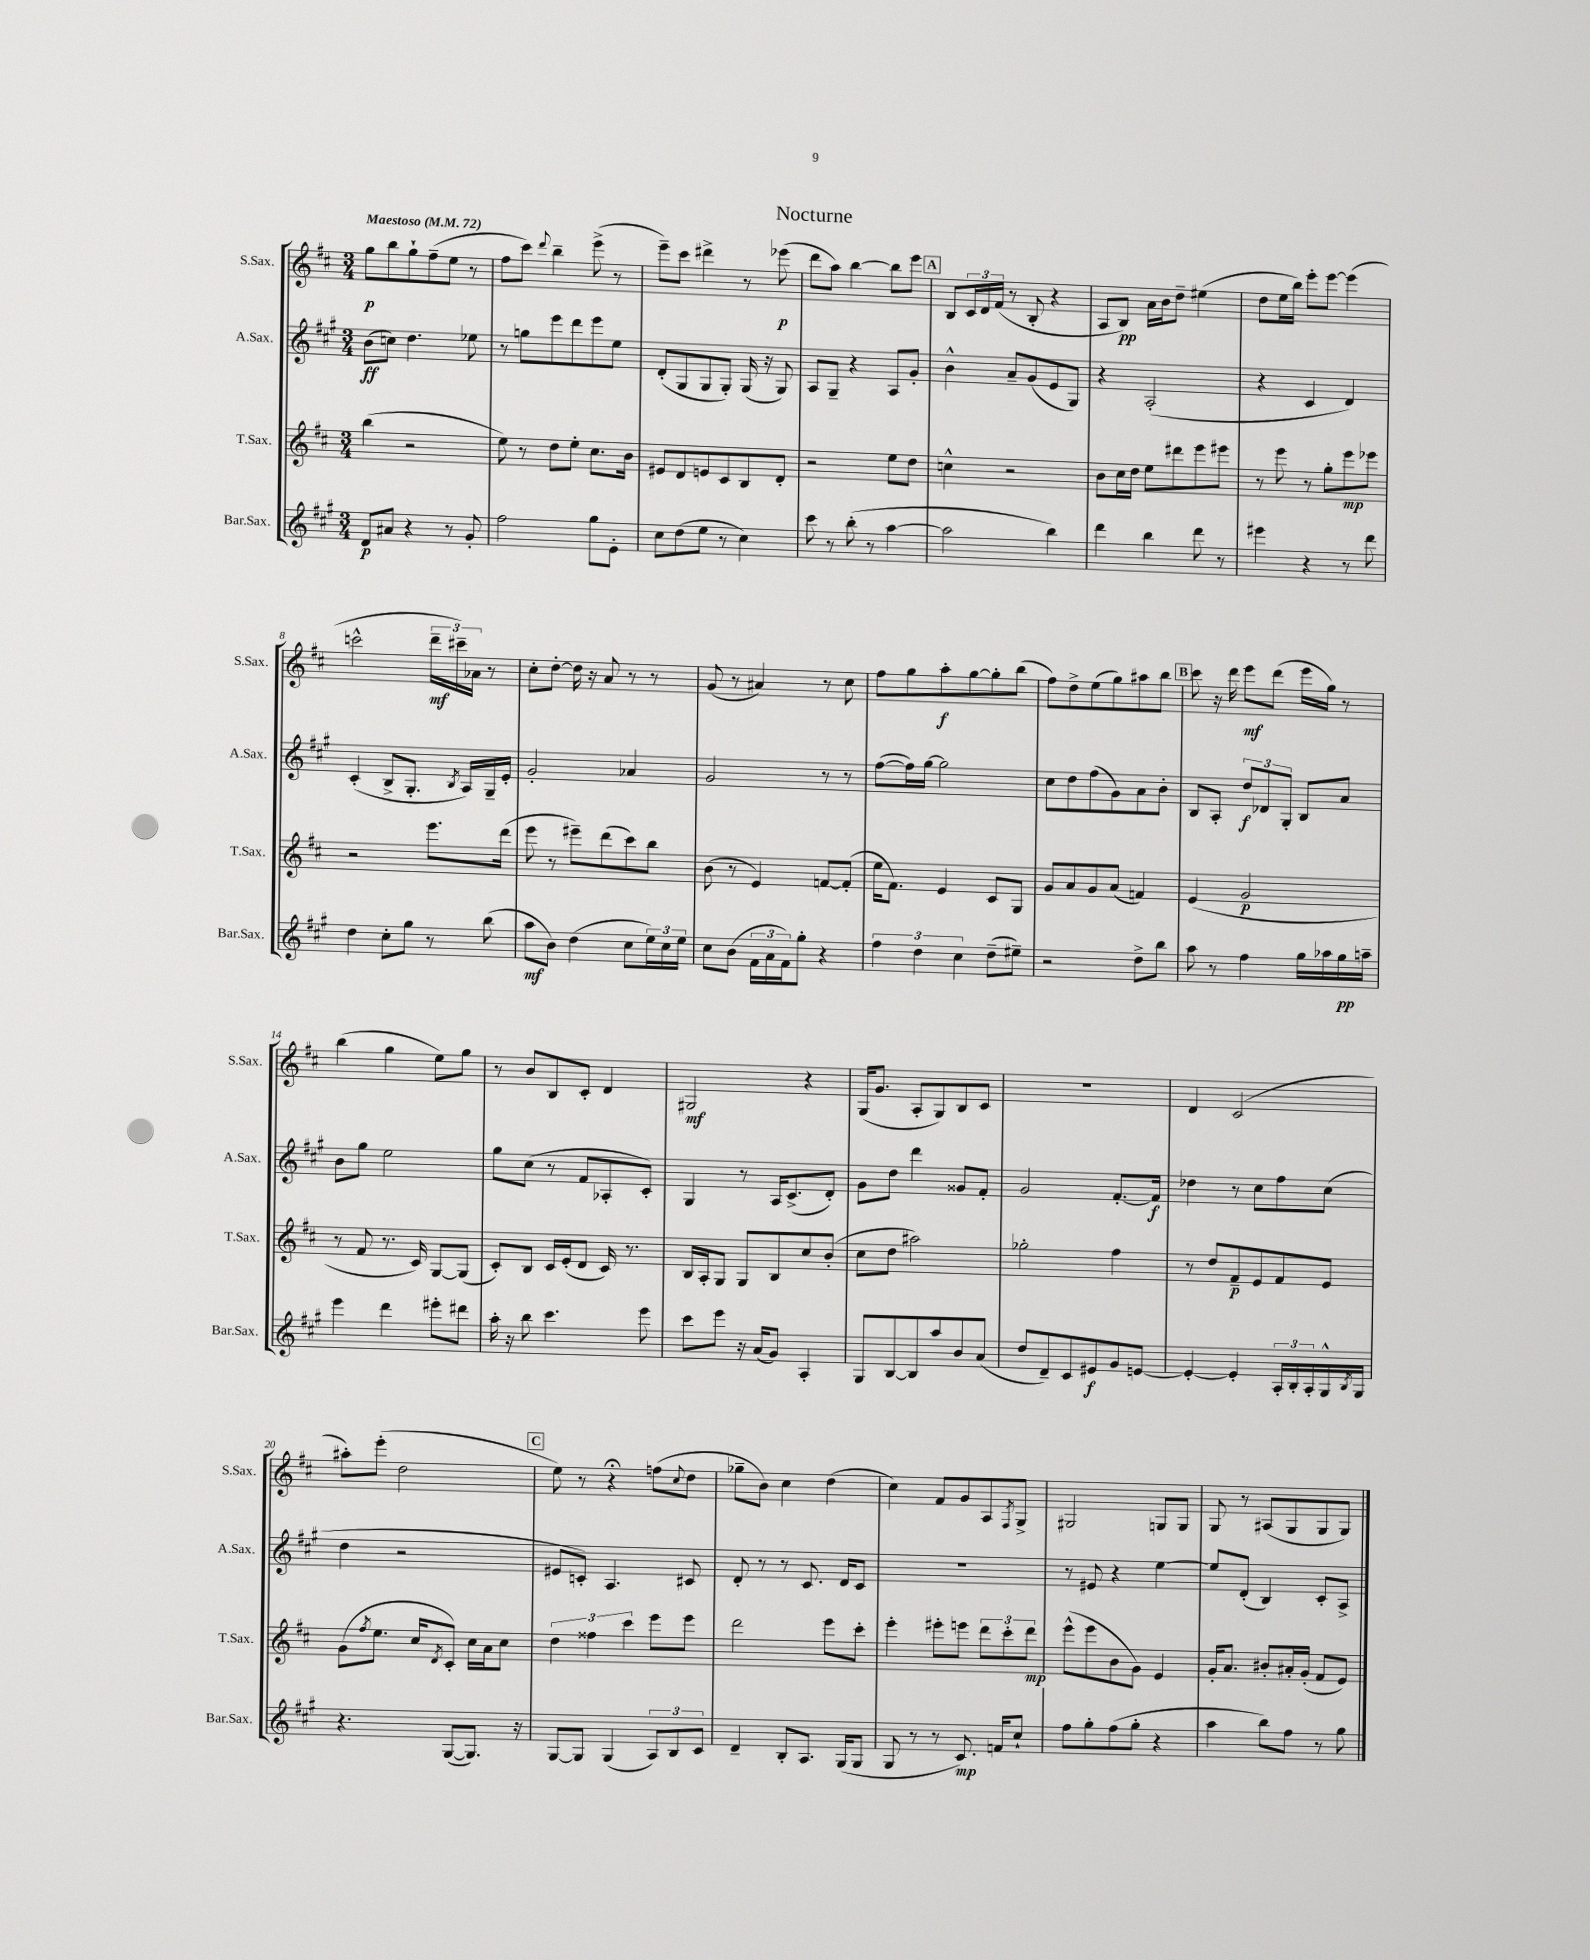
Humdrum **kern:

**kern	**dynam	**kern	**dynam	**kern	**dynam	**kern	**dynam
*part4	*part4	*part3	*part3	*part2	*part2	*part1	*part1
*staff4	*staff4	*staff3	*staff3	*staff2	*staff2	*staff1	*staff1
*I"Bar.Sax.	*	*I"T.Sax.	*	*I"A.Sax.	*	*I"S.Sax.	*
*I'Bar.Sax.	*	*I'T.Sax.	*	*I'A.Sax.	*	*I'S.Sax.	*
*clefG2	*	*clefG2	*	*clefG2	*	*clefG2	*
*k[f#c#g#]	*	*k[f#c#]	*	*k[f#c#g#]	*	*k[f#c#]	*
*M3/4	*	*M3/4	*	*M3/4	*	*M3/4	*
*MM72	*	*MM72	*	*MM72	*	*MM72	*
=1	=1	=1	=1	=1	=1	=1	=1
!	!	!	!	!	!	!LO:TX:a:B:t=Maestoso	!
8d/L	p	(4bb\	.	(8b\L	ff	8gg\L	p
8a#X/J	.	.	.	8ccn\J)	.	8bb\	.
4r	.	2r	.	4.dd\	.	8gg`\	.
.	.	.	.	.	.	(8ff#~\	.
8r	.	.	.	.	.	8ee\J	.
8g#'/	.	.	.	8ee-X\	.	8r	.
=2	=2	=2	=2	=2	=2	=2	=2
2ff#\	.	8ee\)	.	8r	.	8ff#\L	.
.	.	8r	.	8ggn\L	.	8ccc#\J)	.
.	.	.	.	.	.	8qqddd/	.
.	.	8dd\L	.	8eee\	.	4bb~\	.
.	.	8ee'\J	.	8ddd\	.	.	.
8gg#\L	.	8.cc#\L	.	8eee\	.	(8eee^\	.
8e'\J	.	.	.	8ee\J	.	8r	.
.	.	16b\Jk	.	.	.	.	.
=3	=3	=3	=3	=3	=3	=3	=3
8cc#\L	.	8e#X/L	.	(8d'/L	.	8eee~\L)	.
(8dd\	.	8d/	.	8G#/	.	8ccc#\J	.
8ee\J	.	8en/	.	8G#/	.	4ddd#X^\	.
8r	.	8c#/	.	8G#'/J)	.	.	.
4cc#\)	.	8B/	.	(16G#/	.	8r	.
.	.	.	.	16r	.	.	.
.	.	8d'/J	.	8G#/)	.	(8eee-X\	p
=4	=4	=4	=4	=4	=4	=4	=4
8ccc#\	.	2r	.	8A/L	.	8ddd\L	.
8r	.	.	.	8G#~/J	.	8aa\J)	.
(8bb'\	.	.	.	4r	.	[4bb\	.
8r	.	.	.	.	.	.	.
[4aa\	.	8ee\L	.	8A/L	.	8bb\L]	.
.	.	8dd\J	.	8g#'/J	.	8eee\J	.
!!LO:REH:place=s1:t=A
=5	=5	=5	=5	=5	=5	=5	=5
2aa\]	.	4ccn^^\	.	4b^^\	.	8B/L	.
.	.	.	.	.	.	24c#/L	.
.	.	.	.	.	.	24d/	.
.	.	.	.	.	.	(24f#/JJ	.
.	.	2r	.	8a~/L	.	8r	.
.	.	.	.	(8g#/	.	8B'/	.
4bb\)	.	.	.	8e/	.	4r	.
.	.	.	.	8G#/J)	.	.	.
=6	=6	=6	=6	=6	=6	=6	=6
4ddd\	.	8b\L	.	4r	.	8A/L	.
.	.	16cc#\L	.	.	.	8B/J)	pp
.	.	16dd\JJ	.	.	.	.	.
4bb\	.	8ee\L	.	(2A'/	.	16a\LL	.
.	.	.	.	.	.	16b\J	.
.	.	8ddd#X\	.	.	.	8dd~\J	.
8ddd\	.	8eee\	.	.	.	(4ee#X\	.
8r	.	8eee#X\J	.	.	.	.	.
=7	=7	=7	=7	=7	=7	=7	=7
4eee#X\	.	8r	.	4r	.	8dd\L	.
.	.	8eee\	.	.	.	16ee\L	.
.	.	.	.	.	.	16bb\JJ)	.
4r	.	8r	.	4c#/	.	8eee'\L	.
.	.	8gg'\L	.	.	.	[8eee\J	.
8r	.	8eee\	mp	4d/)	.	(4eee\]	.
8ddd\	.	8eee-X\J	.	.	.	.	.
!!LO:LB:g=z
=8	=8	=8	=8	=8	=8	=8	=8
4dd\	.	2r	.	(4c#'/	.	2cccn^^\	.
8cc#'\L	.	.	.	8B^/L	.	.	.
8gg#\J	.	.	.	8.G#'/J	.	.	.
8r	.	8.eee\L	.	.	.	24ddd~\LL	mf
.	.	.	.	.	.	24ccc#X~\)	.
.	.	.	.	8qB/	.	.	.
.	.	.	.	16A/LL)	.	.	.
.	.	.	.	.	.	24a-X\JJ	.
(8bb\	.	.	.	16G#~/	.	8r	.
.	.	(16ddd\Jk	.	16e'/JJ	.	.	.
=9	=9	=9	=9	=9	=9	=9	=9
8aa\L	mf	8eee\	.	2g#'/	.	8cc#'\L	.
8b\J)	.	8r	.	.	.	[8dd'\J	.
(4dd\	.	8eee#X~\L)	.	.	.	16dd\]	.
.	.	.	.	.	.	16r	.
.	.	(8ddd\	.	.	.	8a/	.
8cc#\L	.	8ccc#\)	.	4a-X/	.	8r	.
24ee\L)	.	8bb\J	.	.	.	8r	.
24cc#\	.	.	.	.	.	.	.
24ee\JJ	.	.	.	.	.	.	.
=10	=10	=10	=10	=10	=10	=10	=10
8cc#\L	.	(8b\	.	2g#/	.	(8g/	.
(8b\J	.	8r	.	.	.	8r	.
24f#\LL	.	4e/)	.	.	.	4a#X/)	.
24a\	.	.	.	.	.	.	.
24f#\J)	.	.	.	.	.	.	.
8gg#'\J	.	.	.	.	.	.	.
4r	.	[8fn/L	.	8r	.	8r	.
.	.	(8f'/J]	.	8r	.	8cc#\	.
=11	=11	=11	=11	=11	=11	=11	=11
6ff#\	.	16ee\KL	.	([8ff#\L	.	8ff#\L	.
.	.	8.f#\J)	.	.	.	.	.
.	.	.	.	16ff#\L])	.	8gg\	.
6dd\	.	.	.	.	.	.	.
.	.	.	.	[16gg#\JJ	.	.	.
.	.	4e/	.	2gg#\]	.	8aa'\	f
6cc#\	.	.	.	.	.	.	.
.	.	.	.	.	.	[8gg\	.
(8dd~\L	.	8c#/L	.	.	.	8gg'\]	.
8ee#X~\J)	.	8G/J	.	.	.	(8bb\J	.
=12	=12	=12	=12	=12	=12	=12	=12
2r	.	8g/L	.	8cc#\L	.	8ff#\L)	.
.	.	8a/	.	8dd\	.	8dd^\	.
.	.	8g/	.	(8ff#\	.	(8ee\	.
.	.	(8a/J	.	8g#\)	.	8gg\)	.
8dd^\L	.	4fn/)	.	8a\	.	8aa#X\	.
8bb\J	.	.	.	8b'\J	.	8bb\J	.
!!LO:REH:place=s1:t=B
=13	=13	=13	=13	=13	=13	=13	=13
8aa\	.	(4e/	.	8B/L	.	8ccc#\	.
8r	.	.	.	8A'/J	.	16r	.
.	.	.	.	.	.	16ddd\	.
4ff#\	.	2g/	p	12dd/L	f	8eee\L	mf
.	.	.	.	12d-X/	.	.	.
.	.	.	.	.	.	(8ddd\J	.
.	.	.	.	12G#'/J	.	.	.
16gg#\LL	.	.	.	8B/L	.	16eee\LL	.
16aa-X\	.	.	.	.	.	16gg\JJ)	.
16gg#\	pp	.	.	8a/J	.	8r	.
16aan~\JJ	.	.	.	.	.	.	.
!!LO:LB:g=z
=14	=14	=14	=14	=14	=14	=14	=14
4eee\	.	8r	.	8b\L	.	(4bb\	.
.	.	8f#/	.	8gg#\J	.	.	.
4ddd\	.	8.r	.	2ee\	.	4gg\	.
.	.	16c#/)	.	.	.	.	.
8eee#X'\L	.	[8G/L	.	.	.	8ee\L)	.
8ddd#X\J	.	(8G/J]	.	.	.	8gg\J	.
=15	=15	=15	=15	=15	=15	=15	=15
16aa'\	.	8c#'/L)	.	8gg#\L	.	8r	.
16r	.	.	.	.	.	.	.
8bb\	.	8B/J	.	(8cc#\J	.	8b/L	.
4.ccc#\	.	16c#/LL	.	8r	.	8B/	.
.	.	(16e'/J	.	.	.	.	.
.	.	8d/J	.	8f#/L	.	8c#'/J	.
.	.	16c#/)	.	8A-X'/	.	4d/	.
.	.	8.r	.	.	.	.	.
8eee\	.	.	.	8c#'/J)	.	.	.
=16	=16	=16	=16	=16	=16	=16	=16
8ccc#\L	.	16B/LL	.	4G#/	.	2G#X/	mf
.	.	16A'/J	.	.	.	.	.
8eee\J	.	8G/J	.	.	.	.	.
16r	.	8G/L	.	8r	.	.	.
(16a/KL	.	.	.	.	.	.	.
8g#/J)	.	8B/	.	16A/KL	.	.	.
.	.	.	.	(8.c#^/	.	.	.
4A'/	.	8cc#/	.	.	.	4r	.
.	.	(8b'/J	.	8d'/J)	.	.	.
=17	=17	=17	=17	=17	=17	=17	=17
8G#/L	.	8cc#\L	.	8g#\L	.	(16G/KL	.
.	.	.	.	.	.	8.g/J	.
[8B/	.	8dd\J	.	8dd\J	.	.	.
8B/]	.	2aa#X\)	.	4ddd\	.	8A'/L	.
8aa/	.	.	.	.	.	8G/)	.
8b/	.	.	.	8g##X/L	.	8B/	.
(8a/J	.	.	.	8f#'/J	.	8c#/J	.
=18	=18	=18	=18	=18	=18	=18	=18
8dd/L	.	2gg-X'\	.	2g#/	.	2.r	.
8d~/)	.	.	.	.	.	.	.
8c#/	.	.	.	.	.	.	.
8e#X/	f	.	.	.	.	.	.
8g#/	.	4ff#\	.	[8.f#'/L	.	.	.
[8en/J	.	.	.	.	.	.	.
.	.	.	.	16f#/Jk]	f	.	.
=19	=19	=19	=19	=19	=19	=19	=19
4e'/_	.	8r	.	4dd-X\	.	4d/	.
.	.	8dd/L	.	.	.	.	.
4e'/]	.	8f#~/	p	8r	.	(2c#/	.
.	.	8e/	.	8cc#\L	.	.	.
24A'/LL	.	8f#/	.	8ff#\	.	.	.
24B'/	.	.	.	.	.	.	.
24A'/	.	.	.	.	.	.	.
16G#^^/	.	8e/J	.	(8cc#\J	.	.	.
8qB/	.	.	.	.	.	.	.
16G#/JJ	.	.	.	.	.	.	.
!!LO:LB:g=z
=20	=20	=20	=20	=20	=20	=20	=20
4.r	.	(8g\L	.	4dd\	.	8aa#X'\L)	.
.	.	8qff#/	.	.	.	.	.
.	.	8.ee\J	.	.	.	(8eee'\J	.
.	.	.	.	2r	.	2dd\	.
.	.	16cc#/KL	.	.	.	.	.
.	.	8qd/	.	.	.	.	.
([8G#/L	.	8c#'/J)	.	.	.	.	.
8.G#/J])	.	16cc#\LL	.	.	.	.	.
.	.	16a\J	.	.	.	.	.
.	.	8cc#\J	.	.	.	.	.
16r	.	.	.	.	.	.	.
!!LO:REH:place=s1:t=C
=21	=21	=21	=21	=21	=21	=21	=21
[8G#/L	.	6dd\	.	8e#X/L	.	8ee\)	.
8G#/J]	.	.	.	8cn'/J)	.	8r	.
.	.	6ff##X\	.	.	.	.	.
(4G#/	.	.	.	4.A/	.	4r;<	.
.	.	6ccc#\	.	.	.	.	.
12A/L)	.	8eee\L	.	.	.	(8ffn\L	.
12B/	.	.	.	.	.	.	.
.	.	.	.	.	.	8qqcc#/	.
.	.	8eee\J	.	8c#X/	.	8dd\J	.
12c#/J	.	.	.	.	.	.	.
=22	=22	=22	=22	=22	=22	=22	=22
4d~/	.	2ddd\	.	8d'/	.	8gg-X~\L	.
.	.	.	.	8r	.	8b\J)	.
8B'/L	.	.	.	8r	.	4cc#\	.
8.A/J	.	.	.	8.c#/	.	.	.
.	.	8eee\L	.	.	.	(4dd\	.
(16G#/KL	.	.	.	16d/KL	.	.	.
8G#/J	.	8ccc#'\J	.	8c#/J	.	.	.
=23	=23	=23	=23	=23	=23	=23	=23
8G#/	.	4eee'\	.	2.r	.	4cc#\)	.
8r	.	.	.	.	.	.	.
8r	.	8eee#X'\L	.	.	.	8f#/L	.
8.c#/)	mp	8eeen\J	.	.	.	8g/	.
.	.	12ddd\L	.	.	.	8A/	.
16fn/KL	.	.	.	.	.	.	.
.	.	12ccc#'\	.	.	.	.	.
.	.	.	.	.	.	8qF#/	.
8cc#`/J	.	.	.	.	.	8G^/J	.
.	.	12ddd\J	mp	.	.	.	.
=24	=24	=24	=24	=24	=24	=24	=24
8ff#\L	.	(8eee^^\L	.	8r	.	2G#X/	.
8gg#'\	.	8eee\	.	8e#X/	.	.	.
(8ff#\	.	8b\	.	4r	.	.	.
8gg#'\J	.	8g\J)	.	.	.	.	.
4r	.	4e/	.	[4ee\	.	8Gn/L	.
.	.	.	.	.	.	8G/J	.
=25	=25	=25	=25	=25	=25	=25	=25
4aa\	.	16g'/KL	.	8ee/L]	.	8G/	.
.	.	8.a/J	.	.	.	.	.
.	.	.	.	(8d'/J	.	8r	.
8bb\L)	.	8b#X'/L	.	4B/)	.	(8A#X/L	.
8ff#\J	.	16a#X'/L	.	.	.	8G/	.
.	.	(16g'/JJ	.	.	.	.	.
8r	.	8f#/L	.	8c#'/L	.	8G/	.
8gg#\	.	8e/J)	.	8A^/J	.	8G/J)	.
==	==	==	==	==	==	==	==
*-	*-	*-	*-	*-	*-	*-	*-
